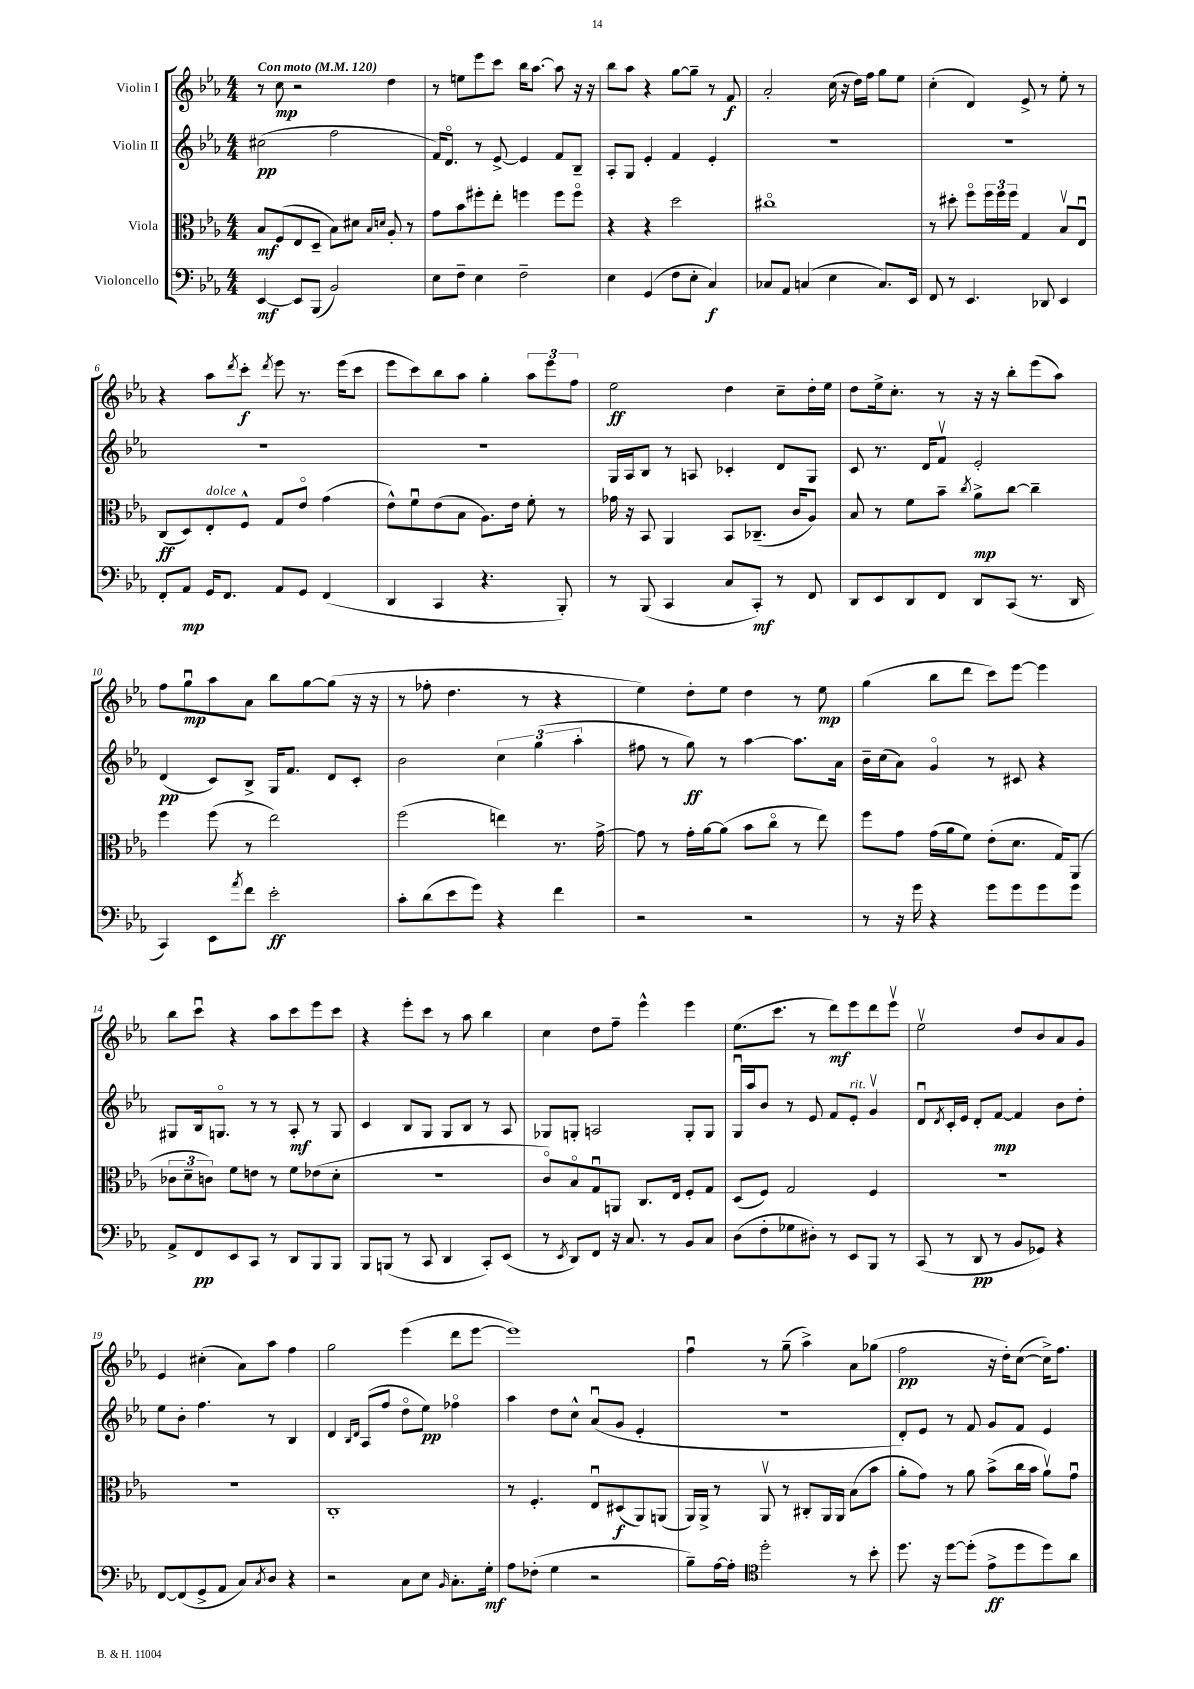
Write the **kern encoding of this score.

**kern	**dynam	**kern	**dynam	**kern	**dynam	**kern	**dynam
*part4	*part4	*part3	*part3	*part2	*part2	*part1	*part1
*staff4	*staff4	*staff3	*staff3	*staff2	*staff2	*staff1	*staff1
*I"Violoncello	*	*I"Viola	*	*I"Violin II	*	*I"Violin I	*
*clefF4	*	*clefC3	*	*clefG2	*	*clefG2	*
*k[b-e-a-]	*	*k[b-e-a-]	*	*k[b-e-a-]	*	*k[b-e-a-]	*
*M4/4	*	*M4/4	*	*M4/4	*	*M4/4	*
*MM120	*	*MM120	*	*MM120	*	*MM120	*
=1	=1	=1	=1	=1	=1	=1	=1
!	!	!	!	!	!	!LO:TX:a:B:t=Con moto	!
[4EE-/	mf	8B-/L	mf	(2cc#X\	pp	8r	.
.	.	(8F/	.	.	.	8cc\	mp
8EE-/L]	.	8E-/	.	.	.	2r	.
(8BBB-/J	.	8D~/J	.	.	.	.	.
2BB-/)	.	8B-\L)	.	2ff\	.	.	.
.	.	8d#X\J	.	.	.	.	.
.	.	16qqB-/LL	.	.	.	.	.
.	.	16qqdn/JJ	.	.	.	.	.
.	.	8A-'/	.	.	.	4dd\	.
.	.	8r	.	.	.	.	.
=2	=2	=2	=2	=2	=2	=2	=2
8E-\L	.	8g\L	.	16f/KL)	.	8r	.
.	.	.	.	8.d/J	.	.	.
8F~\J	.	8b-\	.	.	.	8een\L	.
4E-\	.	8ff#X'\	.	8r	.	8eee-\	.
.	.	8ee-'\J	.	[8e-^/	.	8ccc\J	.
2F~\	.	4ffn\	.	4e-/]	.	16bb-\KL	.
.	.	.	.	.	.	[8.aa-\J	.
.	.	8ff\L	.	8f/L	.	8aa-\]	.
.	.	8ff\J	.	8B-~/J	.	16r	.
.	.	.	.	.	.	16r	.
=3	=3	=3	=3	=3	=3	=3	=3
4E-\	.	4r	.	8A-'/L	.	8bb-\L	.
.	.	.	.	8G/J	.	8aa-\J	.
(4GG/	.	4r	.	4e-'/	.	4r	.
8F\L	.	2dd\	.	4f/	.	[8gg\L	.
8E-'\J	.	.	.	.	.	8gg~\J]	.
4C/)	f	.	.	4e-'/	.	8r	.
.	.	.	.	.	.	8f/	f
=4	=4	=4	=4	=4	=4	=4	=4
8C-X/L	.	1cc#X	.	1r	.	2a-'/	.
8AA-/J	.	.	.	.	.	.	.
(4Cn/	.	.	.	.	.	.	.
4E-\	.	.	.	.	.	(16cc\	.
.	.	.	.	.	.	16r	.
.	.	.	.	.	.	16dd\LL)	.
.	.	.	.	.	.	16ff\JJ	.
8.C/L)	.	.	.	.	.	8gg\L	.
.	.	.	.	.	.	8ee-\J	.
16EE-/Jk	.	.	.	.	.	.	.
=5	=5	=5	=5	=5	=5	=5	=5
8FF/	.	8r	.	1r	.	(4cc'\	.
8r	.	8dd#X'\	.	.	.	.	.
4.EE-/	.	8ff\L	.	.	.	4d/)	.
.	.	24ff\L	.	.	.	.	.
.	.	24ff\	.	.	.	.	.
.	.	24ff\JJ	.	.	.	.	.
.	.	4G/	.	.	.	8e-^/	.
8DD-X/	.	.	.	.	.	8r	.
4EE-/	.	8B-v/L	.	.	.	8ee-'\	.
.	.	8E-u/J	.	.	.	8r	.
!!LO:LB:g=z
=6	=6	=6	=6	=6	=6	=6	=6
8FF'/L	.	(8C/L	ff	1r	.	4r	.
8AA-/J	mp	8D/)	.	.	.	.	.
!	!	!LO:TX:a:i:t=dolce	!	!	!	!	!
16GG/KL	.	8E-'/	.	.	.	8aa-\L	.
8.FF/J	.	.	.	.	.	.	.
.	.	.	.	.	.	8qddd/	.
.	.	8F^^/J	.	.	.	8ccc'\J	f
.	.	.	.	.	.	8qddd/	.
8AA-/L	.	8G/L	.	.	.	8eee-\	.
8GG/J	.	8e-/J	.	.	.	8.r	.
(4FF/	.	(4g\	.	.	.	.	.
.	.	.	.	.	.	(16eee-\KL	.
.	.	.	.	.	.	8ccc\J	.
=7	=7	=7	=7	=7	=7	=7	=7
4DD/	.	8e-^^\L)	.	1r	.	8eee-\L	.
.	.	8fu\	.	.	.	8ccc\)	.
4CC/	.	(8e-\	.	.	.	8bb-\	.
.	.	8B-\J	.	.	.	8aa-\J	.
4.r	.	8.A-\L)	.	.	.	4gg'\	.
.	.	16e-\Jk	.	.	.	.	.
.	.	8f'\	.	.	.	12aa-\L	.
.	.	.	.	.	.	12eee-\	.
8BBB-'/)	.	8r	.	.	.	.	.
.	.	.	.	.	.	12ff\J	.
=8	=8	=8	=8	=8	=8	=8	=8
8r	.	16g-X\	.	16G/LL	.	2ee-\	ff
.	.	16r	.	16A-/J	.	.	.
(8BBB-/	.	8BB-/	.	8B-/J	.	.	.
4CC/	.	4AA-/	.	8r	.	.	.
.	.	.	.	8An/	.	.	.
8C/L	.	8BB-/L	.	4c-X'/	.	4dd\	.
8CC'/J)	mf	(8.C-X~/J	.	.	.	.	.
8r	.	.	.	8d/L	.	8cc~\L	.
.	.	16c/KL	.	.	.	.	.
8FF/	.	8A-/J)	.	8G/J	.	16dd'\L	.
.	.	.	.	.	.	16ee-\JJ	.
=9	=9	=9	=9	=9	=9	=9	=9
8DD/L	.	8B-/	.	8c/	.	8dd\L	.
8EE-/	.	8r	.	8.r	.	16ee-^\k	.
.	.	.	.	.	.	8.cc'\J	.
8DD/	.	8f\L	.	.	.	.	.
.	.	.	.	16d/KL	.	.	.
8FF/J	.	8b-~\J	.	8fv/J	.	8r	.
.	.	8qcc/	.	.	.	.	.
8DD/L	.	8a-^\L	mp	2e-'/	.	16r	.
.	.	.	.	.	.	16r	.
(8CC/J	.	[8cc\J	.	.	.	8bb-'\L	.
8.r	.	4cc~\]	.	.	.	(8eee-\	.
.	.	.	.	.	.	8aa-\J)	.
16DD/	.	.	.	.	.	.	.
!!LO:LB:g=z
=10	=10	=10	=10	=10	=10	=10	=10
4CC/)	.	4ff\	.	(4d/	pp	8ff\L	.
.	.	.	.	.	.	8ggu\	mp
8EE-\L	.	(8ff\	.	8c/L)	.	8aa-\	.
8qa-/	.	.	.	.	.	.	.
8f\J	.	8r	.	8B-^/J	.	8a-\J	.
2e-'\	ff	2ee-\)	.	16G/KL	.	8bb-\L	.
.	.	.	.	8.f/J	.	.	.
.	.	.	.	.	.	[8gg\	.
.	.	.	.	8d/L	.	(8gg\J]	.
.	.	.	.	8c'/J	.	16r	.
.	.	.	.	.	.	16r	.
=11	=11	=11	=11	=11	=11	=11	=11
8c'\L	.	(2ff\	.	2b-\	.	8r	.
(8d\	.	.	.	.	.	8ff-X'\	.
8e-\	.	.	.	.	.	4.dd\	.
8g\J)	.	.	.	.	.	.	.
4r	.	4een\)	.	6cc\	.	.	.
.	.	.	.	.	.	8r	.
.	.	.	.	(6gg\	.	.	.
4f\	.	8.r	.	.	.	4r	.
.	.	.	.	6aa-'\	.	.	.
.	.	[16g^\	.	.	.	.	.
=12	=12	=12	=12	=12	=12	=12	=12
2r	.	8g\]	.	8ff#X\	.	4ee-\)	.
.	.	8r	.	8r	.	.	.
.	.	16g'\LL	.	8gg\)	ff	8dd'\L	.
.	.	[16a-\J	.	.	.	.	.
.	.	(8a-\J]	.	8r	.	8ee-\J	.
2r	.	8b-\L	.	[4aa-\	.	4dd\	.
.	.	8cc\J	.	.	.	.	.
.	.	8r	.	8.aa-\L]	.	8r	.
.	.	8ee-\)	.	.	.	8ee-\	mp
.	.	.	.	16a-\Jk	.	.	.
=13	=13	=13	=13	=13	=13	=13	=13
8r	.	8ff\L	.	16b-~\LL	.	(4gg\	.
.	.	.	.	(16cc\J	.	.	.
16r	.	8g\J	.	8a-\J)	.	.	.
16g\	.	.	.	.	.	.	.
4r	.	(16g\LL	.	4g/	.	8bb-\L	.
.	.	16a-\J	.	.	.	.	.
.	.	8f\J)	.	.	.	8ddd\J	.
8g\L	.	(8e-'\L	.	8r	.	8ccc\L)	.
8g\	.	8.d\J	.	8c#X/	.	[8eee-\J	.
8g\	.	.	.	4r	.	4eee-\]	.
.	.	16G/KL)	.	.	.	.	.
8g\J	.	(8AA-/J	.	.	.	.	.
!!LO:LB:g=z
=14	=14	=14	=14	=14	=14	=14	=14
8AA-^/L	.	12c-X\L	.	8G#X/L	.	8bb-\L	.
.	.	12d~\	.	.	.	.	.
8FF/	pp	.	.	16B-/k	.	8cccu\J	.
.	.	12cn\J)	.	.	.	.	.
.	.	.	.	8.Gn/J	.	.	.
8EE-/	.	8f\L	.	.	.	4r	.
8CC/J	.	8en\J	.	8r	.	.	.
8r	.	8r	.	8r	.	8aa-\L	.
8DD/L	.	8f\L	.	8A-'/	mf	8ccc\	.
8BBB-/	.	(8e-X\	.	8r	.	8eee-\	.
8BBB-/J	.	8d'\J	.	8G/	.	8ccc\J	.
=15	=15	=15	=15	=15	=15	=15	=15
8BBB-/L	.	1r	.	4c/	.	4r	.
(8BBBn/J	.	.	.	.	.	.	.
8r	.	.	.	8B-/L	.	8eee-'\L	.
8CC/	.	.	.	8G/J	.	8ccc\J	.
4DD/	.	.	.	8G/L	.	8r	.
.	.	.	.	8B-/J	.	8aa-\	.
8CC'/L)	.	.	.	8r	.	4bb-\	.
(8EE-/J	.	.	.	8A-/	.	.	.
=16	=16	=16	=16	=16	=16	=16	=16
8r	.	8c/L)	.	8G-X/L	.	4cc\	.
8qEE-/	.	.	.	.	.	.	.
8DD/L)	.	8B-/	.	8Gn'/J	.	.	.
8FF/J	.	8Gu/	.	2An/	.	8dd\L	.
16r	.	8AAn/J	.	.	.	8ff~\J	.
8.C/	.	.	.	.	.	.	.
.	.	8.C/L	.	.	.	4eee-^^\	.
8r	.	.	.	.	.	.	.
.	.	16E-/Jk	.	.	.	.	.
8BB-/L	.	8F'/L	.	8G'/L	.	4eee-\	.
8C/J	.	8G/J	.	8G/J	.	.	.
=17	=17	=17	=17	=17	=17	=17	=17
(8D\L	.	(8D/L	.	16Gu/LL	.	(8.ee-\L	.
.	.	.	.	16aa-/J	.	.	.
8F'\	.	8F/J)	.	8b-/J	.	.	.
.	.	.	.	.	.	8.ccc\J	.
8G-X\	.	2G/	.	8r	.	.	.
8D#X'\J)	.	.	.	8e-/	.	8r	.
8r	.	.	.	8f/L	.	8ddd\L)	mf
!	!	!	!	!LO:TX:a:i:t=rit.	!	!	!
8EE-/L	.	.	.	8e-'/J	.	8eee-\	.
8BBB-/J	.	4F/	.	4gv/	.	8ddd\	.
8r	.	.	.	.	.	8eee-v\J	.
=18	=18	=18	=18	=18	=18	=18	=18
(8CC/	.	1r	.	8du/L	.	2ee-v\	.
.	.	.	.	8qd/	.	.	.
8r	.	.	.	16c'/L	.	.	.
.	.	.	.	16e-/JJ	.	.	.
8DD/	pp	.	.	8d'/L	.	.	.
8r	.	.	.	[8f/J	mp	.	.
8BB-/L	.	.	.	4f/]	.	8dd/L	.
8GG-X/J)	.	.	.	.	.	8b-/	.
4r	.	.	.	8b-\L	.	8a-/	.
.	.	.	.	8dd'\J	.	8g/J	.
!!LO:LB:g=z
=19	=19	=19	=19	=19	=19	=19	=19
[8FF/L	.	1r	.	8ee-\L	.	4e-/	.
(8FF/]	.	.	.	8b-'\J	.	.	.
8GG^/	.	.	.	4.ff\	.	(4cc#X'\	.
8AA-/J	.	.	.	.	.	.	.
8C/L)	.	.	.	.	.	8a-\L)	.
8qC/	.	.	.	.	.	.	.
8D/J	.	.	.	8r	.	8aa-\J	.
4r	.	.	.	4B-/	.	4ff\	.
=20	=20	=20	=20	=20	=20	=20	=20
2r	.	1C'	.	4d/	.	2gg\	.
.	.	.	.	16qqB-/LL	.	.	.
.	.	.	.	16qqd/JJ	.	.	.
.	.	.	.	(8A-/L	.	.	.
.	.	.	.	8ff/J	.	.	.
8C\L	.	.	.	8dd\L	.	(4eee-\	.
8E-\J	.	.	.	8ee-\J)	pp	.	.
16qqBB-/	.	.	.	.	.	.	.
8.C'\L	.	.	.	4ff-X\	.	8ddd\L	.
.	.	.	.	.	.	[8eee-\J	.
16G'\Jk	mf	.	.	.	.	.	.
=21	=21	=21	=21	=21	=21	=21	=21
8A-\L	.	8r	.	4aa-\	.	1eee-])	.
(8F-X'\J	.	4.F'/	.	.	.	.	.
4G\	.	.	.	8dd\L	.	.	.
.	.	.	.	8cc^^\J	.	.	.
2r	.	8E-u/L	.	(8a-u/L	.	.	.
.	.	(8D#X/	f	8g/J	.	.	.
.	.	8AA-/)	.	4e-'/	.	.	.
.	.	(8AAn/J	.	.	.	.	.
=22	=22	=22	=22	=22	=22	=22	=22
8B-~\L)	.	16AA-/LL)	.	1r	.	4ffu\	.
.	.	16AA-^/JJ	.	.	.	.	.
[16A-\L	.	8r	.	.	.	.	.
16A-'\JJ]	.	.	.	.	.	.	.
*clefC4	*	*	*	*	*	*	*
2dd'\	.	8AA-v/	.	.	.	8r	.
.	.	8r	.	.	.	(8gg~\	.
.	.	8C#X'/L	.	.	.	4aa-^\)	.
.	.	16AA-/L	.	.	.	.	.
.	.	16AA-/JJ	.	.	.	.	.
8r	.	(8B-\L	.	.	.	8a-\L	.
8b-'\	.	8b-\J	.	.	.	(8gg-X\J	.
=23	=23	=23	=23	=23	=23	=23	=23
8.dd\	.	8a-'\L	.	8d'/L)	.	2ff\	pp
.	.	8g\J)	.	8e-/J	.	.	.
16r	.	.	.	.	.	.	.
[8dd\L	.	8r	.	8r	.	.	.
(8dd'\J]	.	8a-\	.	8f/	.	.	.
8e-^\L	ff	(8b-^\L	.	8g/L	.	16r	.
.	.	.	.	.	.	16dd'\KL)	.
8dd\	.	16cc\L	.	8f/J	.	([8cc\J	.
.	.	16b-\JJ	.	.	.	.	.
8dd\)	.	8a-v\L)	.	4e-/	.	16cc^\KL])	.
.	.	.	.	.	.	8.ff\J	.
8a-\J	.	8gu\J	.	.	.	.	.
==	==	==	==	==	==	==	==
*-	*-	*-	*-	*-	*-	*-	*-
